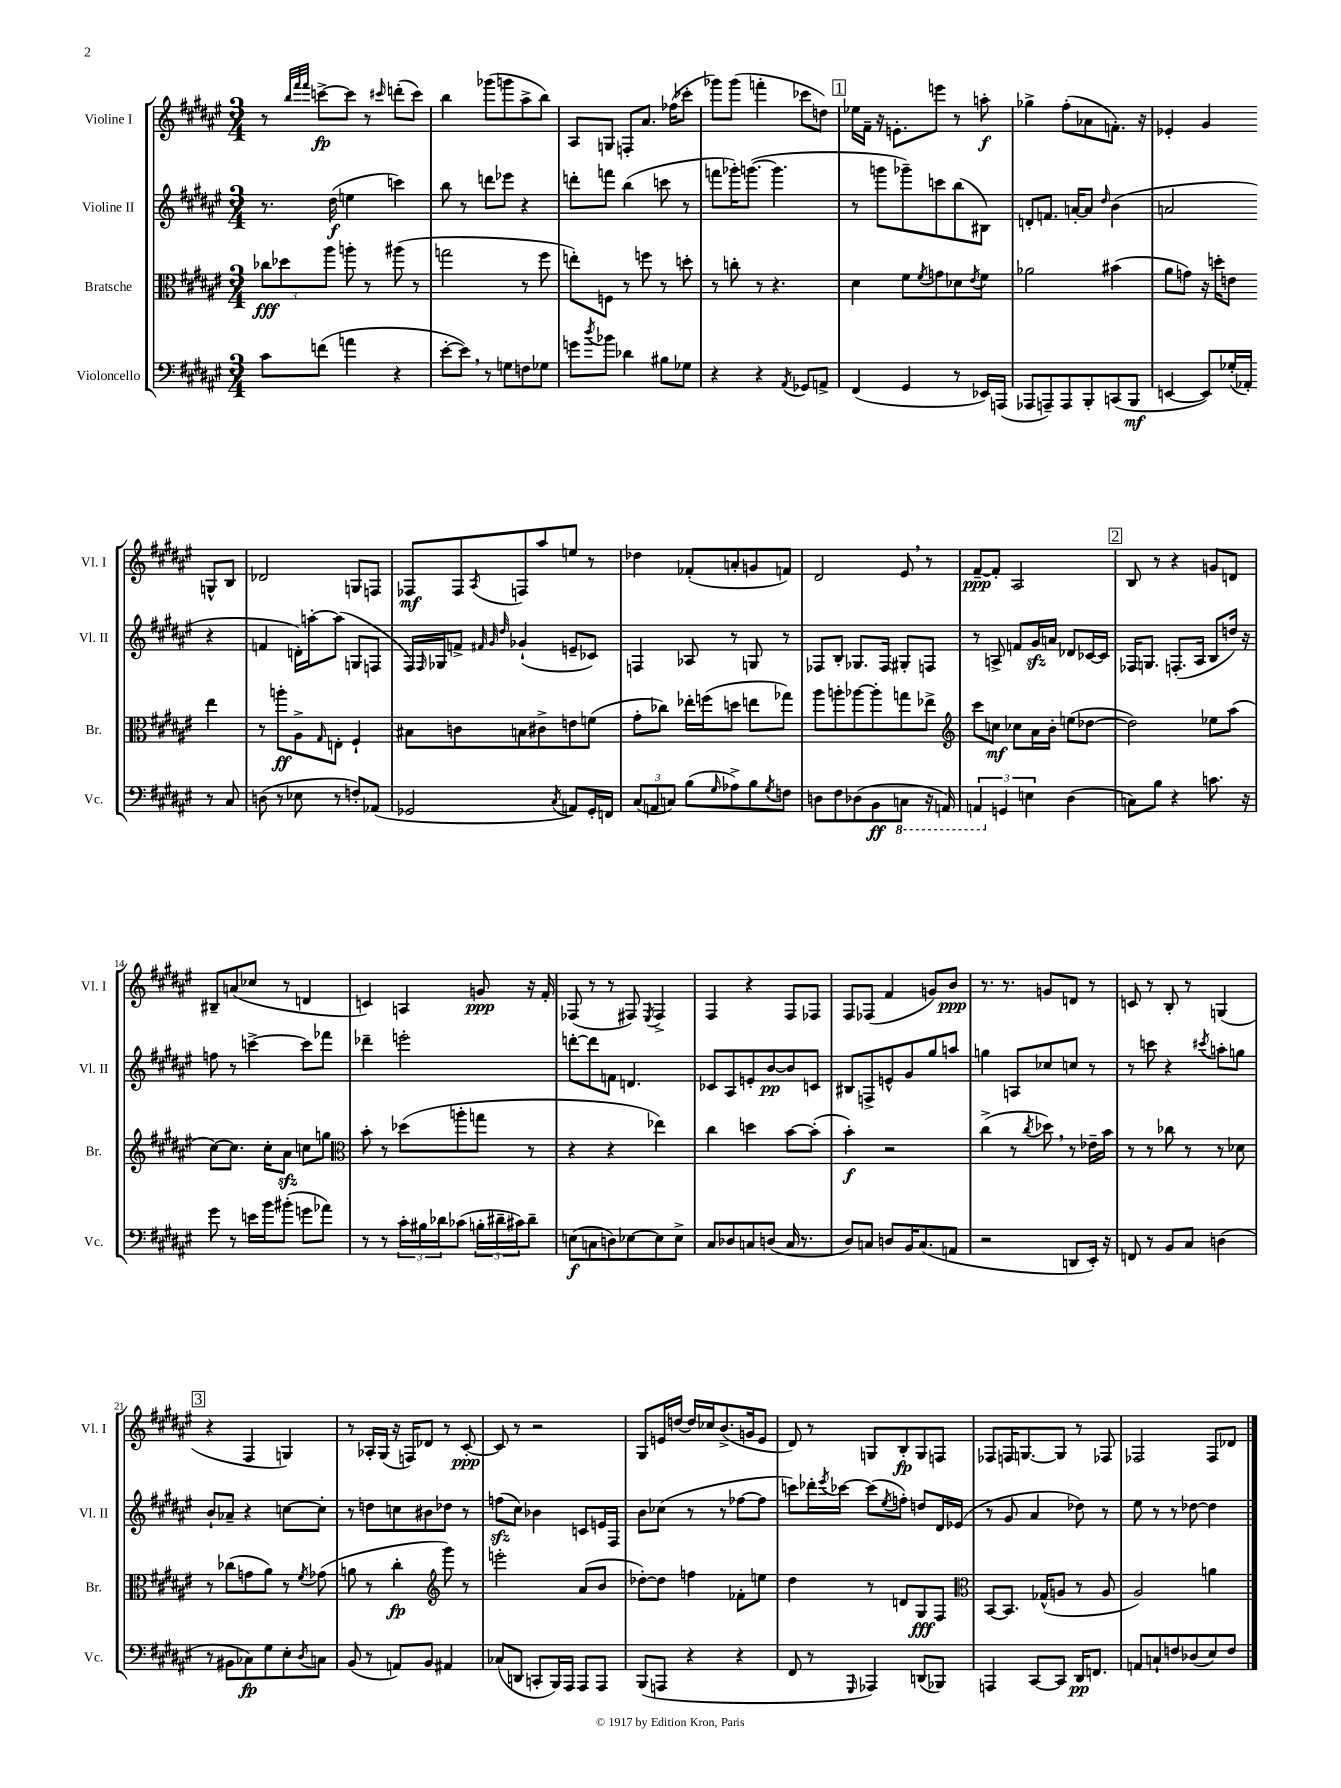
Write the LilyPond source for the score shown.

<<
\new StaffGroup <<
\new Staff = "s0" \with { instrumentName = "Violine I" shortInstrumentName = "Vl. I" } {
    \clef treble \key fis \major \numericTimeSignature \time 3/4
    r8 \grace { b''32 fis'''32 fis'''32 } c'''8~->\fp c'''8 r8 \grace { cis'''16 } d'''8-.( cis'''8) |
    b''4 ges'''8( g'''8 ais''8-> b''8) |
    ais8 g8 f8-. ais'8. fes''16( ces'''8-. |
    ges'''8) ges'''8( f'''4-. ces'''8 d''8) |
    \mark \markup { \box "1" } ees''16 fis'16-- r16 e'8.-. e'''8 r8 a''8-.\f |
    ges''4-> fis''8-.( aes'8 f'8.-.) r16 |
    ees'4-. gis'4 g8-^ b8 |
    des'2 g8 f8 |
    fes8\mf fes8 \acciaccatura { ais8 } f8 ais''8 e''8 r8 |
    des''4 fes'8-.( a'8-. g'8 f'8) |
    dis'2 eis'8 \breathe r8 |
    fis'8~--\ppp fis'8-. ais2 |
    \mark \markup { \box "2" } b8 r8 r4 g'8 d'8 |
    bis8-- a'8( ces''8 r8 d'4 |
    c'4) a4 g'8\ppp r16 fis'16-. |
    fes8( r8 r8 fis8) \acciaccatura { eis8 } fis4-> |
    fis4 r4 fis8 fes8 |
    fis8 fes8( fis'4 g'8) b'8\ppp |
    r8. r8. g'8 d'8 r8 |
    c'8 r8 b8-. r8 g4( |
    \mark \markup { \box "3" } r4 fis4 g4) |
    r8 aes16-. gis16( r16 f16) des'8 r8 cis'8~-.\ppp |
    cis'8 r8 r2 |
    gis8 e'16 d''16~ d''16 ces''16 b'8.->( g'16 e'8 |
    dis'8) r8 g8 b8-.\fp g8 f8 |
    fes8 f16 g8.~ g8 r8 fes8 |
    fes2 fes8 des'8 \bar "|." |
}
\new Staff = "s1" \with { instrumentName = "Violine II" shortInstrumentName = "Vl. II" } {
    \clef treble \key fis \major \numericTimeSignature \time 3/4
    r8. dis''16\f( e''4 c'''4) |
    b''8 r8 d'''8 ees'''8 r4 |
    d'''8-. f'''8 b''4( c'''8 r8 |
    f'''8 ges'''16-.) g'''8.~( g'''4. |
    \mark \markup { \box "1" } r8 g'''8 ges'''8--) c'''8 b''8( bis8) |
    d'8-. f'8. a'16~-. a'8 \grace { dis''16 } b'4( |
    a'2 r4 |
    f'4 d'16-.) a''16~-. a''8( g8 f8 |
    fis16) \grace { fis16 } ges16 f'8-> \grace { fis'32 gis'32 dis''32 } ges'4-!( e'8-- ces'8) |
    f4 aes8 r8 g8 r8 |
    fes8 b8-. ges8. fes16 gis8-. f8 |
    r8 a8-> f'8 gis'16\sfz a'16 des'8 ces'16~ ces'16 |
    \mark \markup { \box "2" } fes16 g8. f8.-.( ais16 b8 d''16) r16 |
    f''8 r8 c'''4~-> c'''8 fes'''8 |
    des'''4-- e'''2-. |
    d'''8~-. d'''8 f'8 d'4. |
    ces'8 ais8 e'8-. b'8~\pp b'8 c'8 |
    bis8 f8-> e'8-^ gis'8 gis''8 a''8 |
    g''4 a8 ces''8 c''8 r8 |
    r8 c'''8 r4 \acciaccatura { cis'''8 } a''8-. g''8 |
    \mark \markup { \box "3" } b'8-! aes'8-- r4 c''8~ c''8-. |
    r8 d''8 c''8 bis'8 des''8 r8 |
    f''8\sfz( cis''8) bes'4 c'8 e'16 fis16 |
    b'8 ces''8( r8 r8 fes''8~ fes''8 |
    c'''8) des'''16-. \acciaccatura { eis'''8 } ces'''16~ ces'''8( \acciaccatura { eis''8 } f''8-.) d''8 dis'16 ees'16( |
    r8 gis'8 ais'4 des''8) r8 |
    eis''8 r8 r8 des''8~ des''4 \bar "|." |
}
\new Staff = "s2" \with { instrumentName = "Bratsche" shortInstrumentName = "Br." } {
    \clef alto \key fis \major \numericTimeSignature \time 3/4
    \tuplet 3/2 { ces''8\fff des''8 ais''8 } a''8-. r8 ais''8( r8 |
    g''2 r8 fis''8 |
    e''8-.) f8 r8 f''8 r8 d''8-. |
    r8 c''8-. r8 r4. |
    \mark \markup { \box "1" } dis'4 fis'8 \acciaccatura { fis'8 } g'8 des'8 \acciaccatura { eis'8 } fis'8 |
    aes'2 bis'4( |
    ais'8 g'8) r16 d''16-. e'8 eis''4 |
    r8 a''8-.\ff ais8-> \grace { gis16 } e8-. fis4-! |
    bis8 c'8 b8 cis'8-> e'8 f'8( |
    gis'8-. ces''8) ees''16-. f''16( d''8 e''8 ges''8) |
    ais''8 a''8-. aes''8~ aes''8-. g''8 ees''8-> |
    \clef treble cis'''8 c''8\mf ces''8 ais'16 b'16-. e''8( des''8~ |
    \mark \markup { \box "2" } des''2) ees''8 ais''8( |
    cis''8~) cis''8. cis''16-. ais'8\sfz c''8 g''8 |
    \clef alto b'8-. r8 des''8( a''8-. g''8 r8 |
    r4 r4 ees''4) |
    cis''4 d''4 b'8~ b'8-.( |
    b'4-.\f) r2 |
    cis''4->( r8 \acciaccatura { cis''8 } des''8) \breathe r8 ees'16-- b'16 |
    r8 r8 ces''8 r8 r8 des'8 |
    \mark \markup { \box "3" } r8 ces''8( g'8 ais'8) r8 \acciaccatura { fis'8 } ges'8( |
    a'8 r8 cis''4-.\fp \clef treble gis'''8) r8 |
    e'''2-. ais'8( b'8 |
    des''8~-.) des''8 f''4 fes'8-. e''8 |
    dis''4 r8 d'8 gis8\fff fis8 |
    \clef alto b,8~ b,8. ges16-^( a8 r8 a8 |
    ais2) a'4 \bar "|." |
}
\new Staff = "s3" \with { instrumentName = "Violoncello" shortInstrumentName = "Vc." } {
    \clef bass \key fis \major \numericTimeSignature \time 3/4
    cis'8 f'8( a'4 r4 |
    eis'8~-. eis'8) \breathe r8 g8 f8 ges8 |
    g'8 \acciaccatura { dis''8 } bes'8 des'4 bis8 ges8 |
    r4 r4 \acciaccatura { ais,8 } ges,8 a,8-> |
    \mark \markup { \box "1" } fis,4( gis,4 r8 ees,16) a,,16( |
    aes,,8 a,,8--) a,,8 b,,8-. c,8( b,,8\mf |
    e,4~ e,8) ges16-.( aes,16-.) r8 cis8 |
    d8( r8 ees8 r8 f8-.) aes,8( |
    ges,2 \acciaccatura { cis8 } a,8) ges,16-. f,16 |
    \tuplet 3/2 { cis8( a,8 c8) } b8( \grace { gis16 } aes8->) b8 \acciaccatura { gis8 } f8 |
    d8 fis8 des8( b,8\ff \ottava #-1 c,8 r16 a,,16) |
    \tuplet 3/2 { a,,4 \ottava #0 g,4 e4 } dis4( |
    \mark \markup { \box "2" } c8) b8 r4 c'8. r16 |
    gis'8 r8 e'16 b'16 bis'8-.( g'8 aes'8) |
    r8 r8 \tuplet 3/2 { cis'16-. bis16 des'16 } ces'8( \tuplet 3/2 { b16-. dis'16-- cis'16) } dis'8-- |
    e8\f( c8 d8) ees8~ ees8 ees8-> |
    cis8 des8 c8 d8( c16 r8. |
    dis8) c8 d8 b,16 c8.( a,8 |
    r2 d,8 eis,16-.) r16 |
    f,8 r8 b,8 cis8 d4( |
    \mark \markup { \box "3" } r8 bis,8 ces8\fp) gis8 eis8-. \acciaccatura { dis8 } c8 |
    b,8( r8 a,8) b,8 ais,4 |
    ces8( d,8 c,8-. b,,16) ais,,16 ais,,8 ais,,8 |
    b,,8( a,,8 r4 r4 |
    fis,8 r8 \grace { gis,,16 } aes,,4) d,8( bes,,8) |
    a,,4 cis,8~ cis,8 dis,16\pp f,8. |
    a,8 c8-! f8 des8( eis8) f8 \bar "|." |
}
>>
>>
